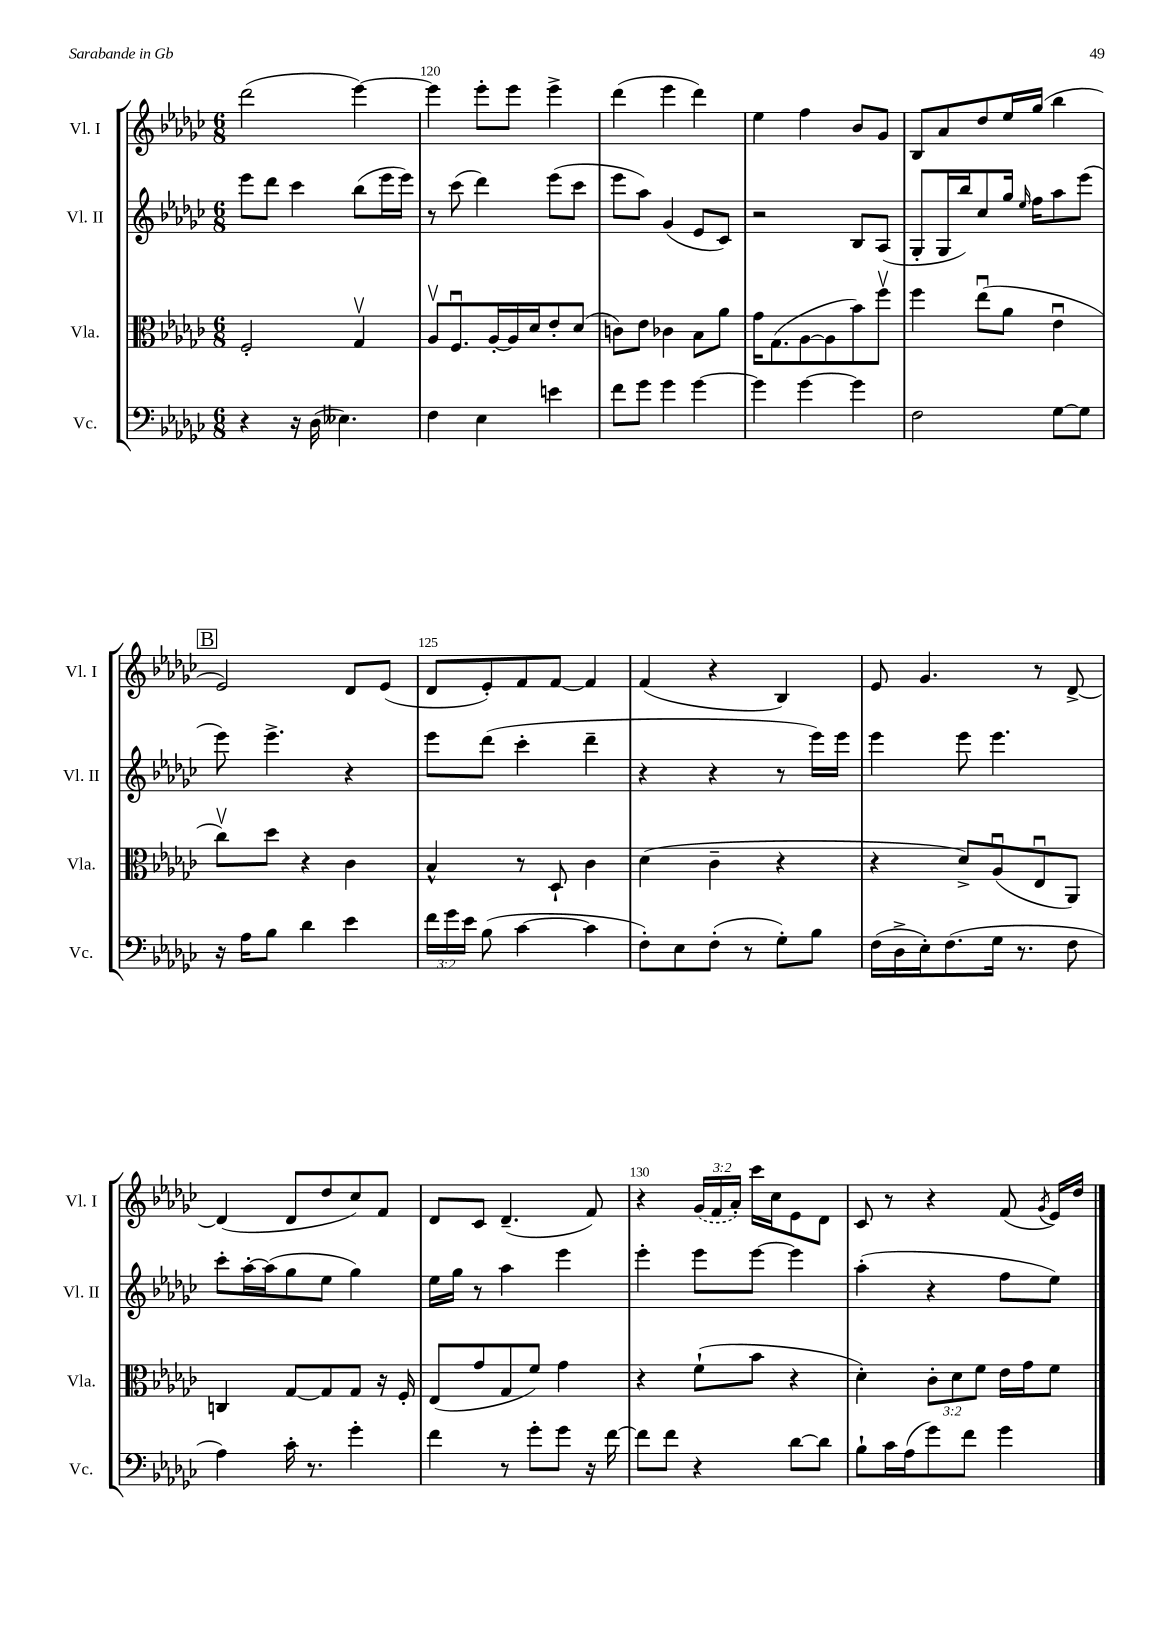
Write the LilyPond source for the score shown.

<<
\new StaffGroup <<
\new Staff = "s0" \with { instrumentName = "Vl. I" shortInstrumentName = "Vl. I" } {
    \clef treble \key ges \major \numericTimeSignature \time 6/8 \override Staff.TupletNumber.text = #tuplet-number::calc-fraction-text
    \autoBeamOff des'''2( ees'''4~) |
    ees'''4 ees'''8[-. ees'''8] ees'''4-> |
    des'''4( ees'''4 des'''4) |
    ees''4 f''4 bes'8[ ges'8] |
    bes8[ aes'8 des''8 ees''16 ges''16]( bes''4 |
    \mark \markup { \box "B" } ees'2) des'8[ ees'8]( |
    des'8[ ees'8-.) f'8 f'8]~ f'4 |
    f'4( r4 bes4) |
    ees'8 ges'4. r8 des'8~-> |
    des'4( des'8[ des''8 ces''8) f'8] |
    des'8[ ces'8] des'4.--( f'8) |
    r4 \tuplet 3/2 { \once \slurDashed ges'16[( f'16 aes'16]-.) } ces'''16[ ces''16 ees'8 des'8] |
    ces'8 r8 r4 f'8( \acciaccatura { ges'8 } ees'16[) des''16] \bar "|." |
}
\new Staff = "s1" \with { instrumentName = "Vl. II" shortInstrumentName = "Vl. II" } {
    \clef treble \key ges \major \numericTimeSignature \time 6/8
    \autoBeamOff ees'''8[ des'''8] ces'''4 bes''8[( ees'''16 ees'''16]) |
    r8 ces'''8( des'''4) ees'''8[( ces'''8] |
    ees'''8[ aes''8]) ges'4( ees'8[ ces'8]) |
    r2 bes8[ aes8]( |
    ges8[-. ges16 bes''16) ces''8 ges''16] \grace { ees''16 } f''16[ aes''8 ees'''8]( |
    \mark \markup { \box "B" } ees'''8) ees'''4.-> r4 |
    ees'''8[ des'''8]( ces'''4-. des'''4-- |
    r4 r4 r8 ees'''16[) ees'''16] |
    ees'''4 ees'''8 ees'''4. |
    ces'''8[-. aes''16~-. aes''16( ges''8 ees''8] ges''4) |
    ees''16[ ges''16] r8 aes''4 ees'''4 |
    ees'''4-. ees'''8[ ees'''8]~ ees'''4 |
    aes''4-.( r4 f''8[ ees''8]) \bar "|." |
}
\new Staff = "s2" \with { instrumentName = "Vla." shortInstrumentName = "Vla." } {
    \clef alto \key ges \major \numericTimeSignature \time 6/8 \override Staff.TupletNumber.text = #tuplet-number::calc-fraction-text
    \autoBeamOff f2-. ges4\upbow |
    aes8[\upbow f8.\downbow aes16~-. aes16 des'16 ees'8-. des'8]( |
    c'8[) ees'8] ces'4 bes8[ aes'8] |
    ges'16[ ges8.( aes8~ aes8 bes'8) f''8]\upbow |
    f''4 ees''8[\downbow( aes'8] ees'4\downbow |
    \mark \markup { \box "B" } ces''8[\upbow) des''8] r4 ces'4 |
    bes4-^ r8 des8-! ces'4 |
    des'4( ces'4-- r4 |
    r4 des'8[->) aes8\downbow( ees8\downbow aes,8]) |
    c4 ges8[~ ges8 ges8] r16 f16-. |
    ees8[( ges'8 ges8 f'8]) ges'4 |
    r4 f'8[-!( bes'8] r4 |
    des'4-.) \tuplet 3/2 { ces'8[-. des'8 f'8] } ees'16[ ges'16 f'8] \bar "|." |
}
\new Staff = "s3" \with { instrumentName = "Vc." shortInstrumentName = "Vc." } {
    \clef bass \key ges \major \numericTimeSignature \time 6/8 \override Staff.TupletNumber.text = #tuplet-number::calc-fraction-text
    \autoBeamOff r4 r16 des16( eeses4.) |
    f4 ees4 e'4 |
    f'8[ ges'8] ges'4 ges'4~ |
    ges'4 ges'4~ ges'4 |
    f2 ges8[~ ges8] |
    \mark \markup { \box "B" } r16 aes16[ bes8] des'4 ees'4 |
    \tuplet 3/2 { f'16[ ges'16 ees'16] } bes8( ces'4~ ces'4 |
    f8[-.) ees8 f8]-.( r8 ges8[-.) bes8] |
    f16[( des16-> ees16-.) f8.( ges16] r8. f8 |
    aes4) ces'16-. r8. ges'4-. |
    f'4 r8 ges'8[-. ges'8] r16 f'16~ |
    f'8[ f'8] r4 des'8[~ des'8] |
    bes8[-! ces'16 aes16( ges'8) f'8] ges'4 \bar "|." |
}
>>
>>
\layout { \context { \Score currentBarNumber = #119 \override BarNumber.break-visibility = ##(#f #t #t) barNumberVisibility = #(every-nth-bar-number-visible 5) } }
